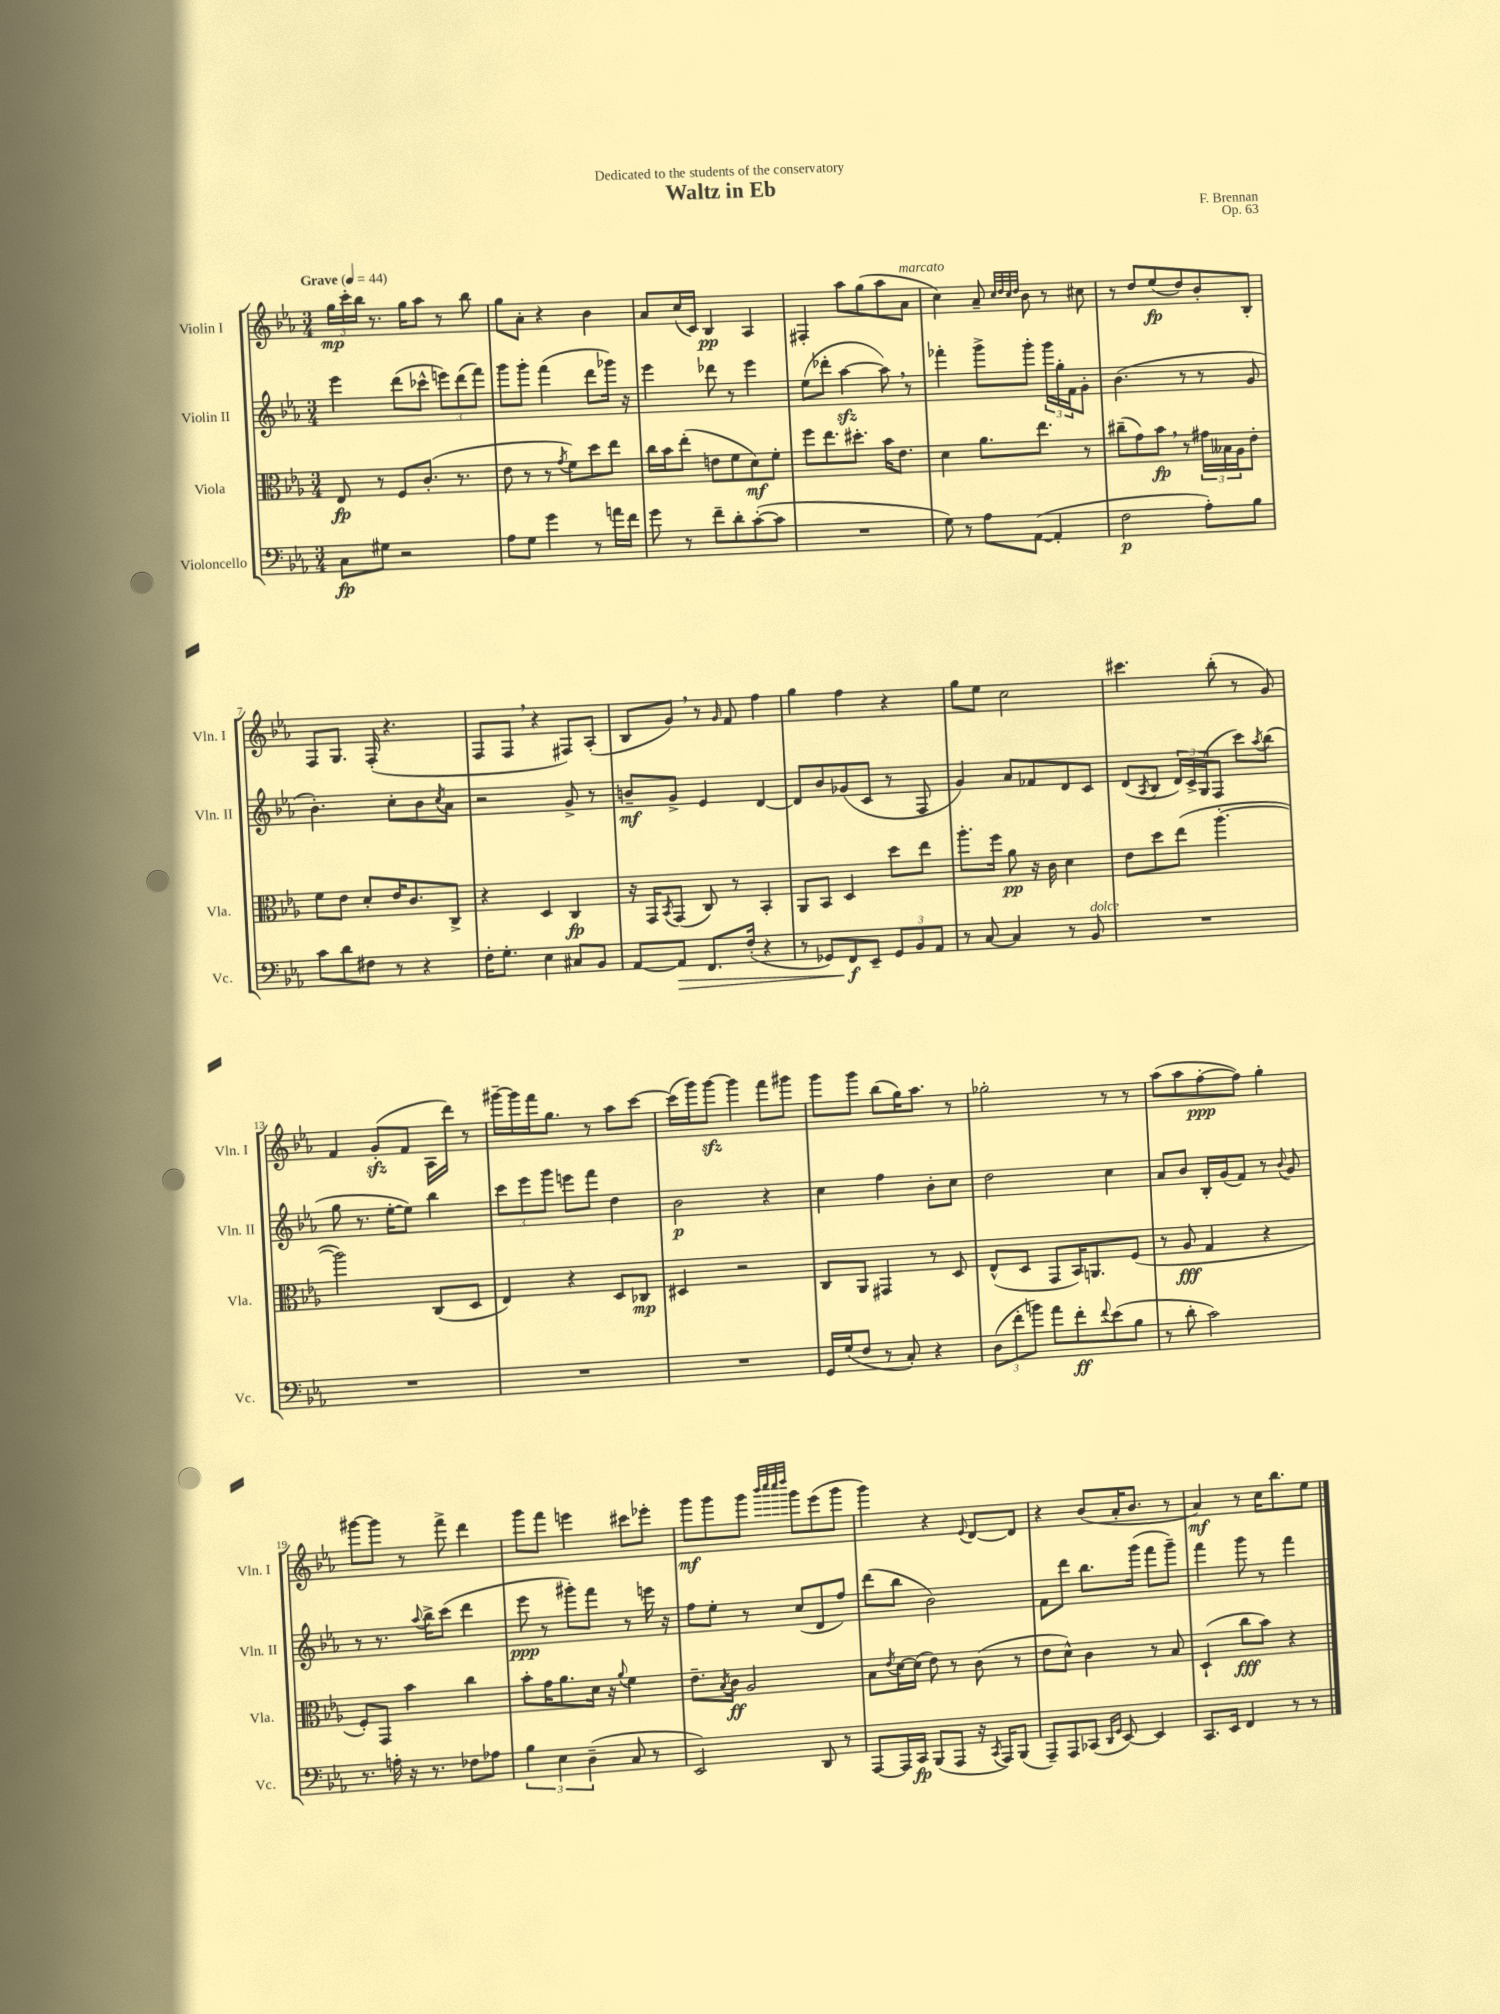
\header { title = "Waltz in Eb" composer = "F. Brennan" dedication = "Dedicated to the students of the conservatory" opus = "Op. 63" }
<<
\new StaffGroup <<
\new Staff = "s0" \with { instrumentName = "Violin I" shortInstrumentName = "Vln. I" } {
    \clef treble \key ees \major \numericTimeSignature \time 3/4 \tempo "Grave" 4 = 44
    \tuplet 3/2 { g''16\mp c'''16-. bes''16 } r8. g''16 aes''8 r8 bes''8 |
    g''8 aes'8-. r4 bes'4 |
    aes'8 c''16( c'16) bes4\pp aes4 |
    fis4-. aes''8 g''8( aes''8 aes'8^\markup { \italic "marcato" } |
    c''4) aes'8-- \grace { c''32 d''32 c''32 d''32 } bes'8 r8 cis''8 |
    r8 d''8 ees''8\fp( d''8) bes'8-. bes8-. |
    f8 g8. f16-.( r4. |
    f8 f8 \breathe r4 fis8) aes8-.( |
    bes8 g'8) \breathe r8 \grace { g'16 } f'8 f''4 |
    g''4 f''4 r4 |
    g''8 ees''8 c''2 |
    cis'''4. bes''8-.( r8 g'8) |
    f'4 g'8-.\sfz( f'8 aes16 d'''16) r8 |
    gis'''16~-- gis'''16 f'''16 g''8. r8 aes''8 c'''8~ |
    c'''16( g'''16) g'''8~\sfz g'''4 f'''8 gis'''8 |
    g'''8 g'''8 bes''8( g''16) aes''8. r8 |
    ges''2-. r8 r8 |
    aes''8( aes''8 f''8~-.\ppp f''8) g''4-. |
    gis'''8~ gis'''8 r8 f'''8-> d'''4 |
    g'''8 f'''8 e'''4 cis'''8 ees'''8-. |
    g'''8\mf g'''8 g'''8 \grace { bes'''32 c''''32 c''''32 d''''32 } g'''8 ees'''8( g'''8 |
    g'''4) r4 \appoggiatura { ees'8 } d'8~ d'8 |
    r4 bes'8( aes'16-. bes'8. r8 |
    aes'4\mf) r8 c''16 bes''8. ees''8 \bar "|." |
}
\new Staff = "s1" \with { instrumentName = "Violin II" shortInstrumentName = "Vln. II" } {
    \clef treble \key ees \major \numericTimeSignature \time 3/4
    ees'''4 d'''8( ces'''8-^ \tuplet 3/2 { e'''8) d'''8( f'''8) } |
    g'''8 g'''8-. f'''4( d'''8 ges'''16) r16 |
    ees'''4 des'''8 r8 ees'''4 |
    ees''8( des'''8-. aes''4~\sfz aes''8) \breathe r8 |
    fes'''4-. g'''8-> g'''8-. \tuplet 3/2 { g'''16 g''16-. f'16 } g'8-. |
    bes'4.( r8 r8 g'8 |
    bes'4.-.) c''8-. bes'8 \acciaccatura { c''8 } aes'8 |
    r2 g'8-> r8 |
    b'8--\mf g'8-> ees'4 d'4~ |
    d'8 bes'8 ges'8( c'8 r8 f8 |
    g'4) aes'8 fes'8 d'8 c'8 |
    d'8( \acciaccatura { aes8 } bes8 \tuplet 3/2 { d'16) c'16-> g16( } f8 c'''8) \acciaccatura { aes''8 } bes''8( |
    g''8 r8. ees''16~-. ees''8) bes''4 |
    \tuplet 3/2 { c'''8 ees'''8 g'''8 } e'''8 f'''8 d''4 |
    bes'2\p r4 |
    c''4 f''4 bes'8-. c''8 |
    d''2 c''4 |
    aes'8 bes'8 bes16-. g'16( f'8) r8 \appoggiatura { bes'8 } g'8 |
    r8 r8. \appoggiatura { aes''8 } bes''16-> c'''8( d'''4 |
    ees'''8\ppp r8 gis'''8-.) f'''8 r8 e'''16 r16 |
    f''8 ees''8-. r8 c''8( d'8 f''8) |
    d'''8( bes''8 bes'2) |
    f'8 d'''8 bes''8. g'''16( f'''8 g'''8--) |
    f'''4 g'''8 r8 f'''4 \bar "|." |
}
\new Staff = "s2" \with { instrumentName = "Viola" shortInstrumentName = "Vla." } {
    \clef alto \key ees \major \numericTimeSignature \time 3/4
    ees8\fp r8 f8 c'8.-.( r8. |
    ees'8 r8 r8 \acciaccatura { g'8 } f'8) d''8 ees''8 |
    c''16 bes'16 ees''8-.( e'8 f'8 d'8\mf) f'8-. |
    f''8 ees''8. dis''8.-. bes'16 ees'8. |
    d'4 aes'8. ees''8. r8 |
    cis''8--( g'8) bes'8\fp \breathe r8 \tuplet 3/2 { gis'16 beses16 aes16 } ees'8-. |
    f'8 ees'8 d'8-. ees'16 c'8. c8-> |
    r4 d4 c4\fp |
    r16 g,16 \acciaccatura { bes,8 } g,8( c8) r8 bes,4-. |
    aes,8 bes,8 d4 d''8 ees''8 |
    aes''8.-. f''16 aes'8\pp r16 c'16 d'4 |
    ees'8 d''8 ees''8( aes''4.~-. |
    aes''2) c8( d8 |
    ees4) r4 d8 ces8\mp |
    dis4 r2 |
    c8 aes,8 gis,4 r8 d8 |
    ees8-^( d8 g,8 bes,16) a,8. f8( |
    r8 aes8\fff g4 r4 |
    f8-.) g,8 bes'4 c''4 |
    bes'8-. g'16 aes'8. d'16 r16 \appoggiatura { aes'8 } f'4 |
    ees'8.-- \acciaccatura { bes8 } c'16\ff aes2 |
    bes8 \acciaccatura { ees'8 } d'16~ d'16( ees'8) r8 c'8( r8 |
    ees'8 d'8-^) c'4 r8 bes8 |
    d4-!( c''8\fff bes'8) r4 \bar "|." |
}
\new Staff = "s3" \with { instrumentName = "Violoncello" shortInstrumentName = "Vc." } {
    \clef bass \key ees \major \numericTimeSignature \time 3/4
    c8\fp gis8 r2 |
    aes8 g8 g'4 r8 a'16 f'16 |
    g'8 r8 f'8-- d'8-. c'8~-.( c'8 |
    R2. |
    g8) r8 aes8 aes,8~( aes,4-. |
    f2\p aes8-.) bes8 |
    c'8 d'8 fis8 r8 r4 |
    f16-. g8.-. ees4 cis8 bes,8 |
    aes,8~ aes,8\> f,8. f16-.( r4 |
    r8 ges,8) f,8\f\! ees,8-- \tuplet 3/2 { ges,8 bes,8 aes,8 } |
    r8 c8~ c4 r8 bes,8^\markup { \italic "dolce" } |
    R2. |
    R2. |
    R2. |
    R2. |
    g,16 g16( f8 r8 c8-.) r4 |
    \tuplet 3/2 { d8( f'8-. b'8) } aes'8 f'8-.\ff \appoggiatura { f'8 } ees'8( bes8 |
    r8 d'8-. c'2) |
    r8. a16-. r16 r8. fes8 aes8 |
    \tuplet 3/2 { bes4 ees4 d4--( } c8 r8 |
    ees,2) d,8 r8 |
    aes,,8~ aes,,16 c,16\fp bes,,8( aes,,8 r16 \acciaccatura { c,8 } aes,,16) bes,,8( |
    aes,,8--) aes,,8 ces,8( \grace { d,16 g,16 } ees,8~) ees,4 |
    c,8. ees,16 f,4 r8 r8 \bar "|." |
}
>>
>>
